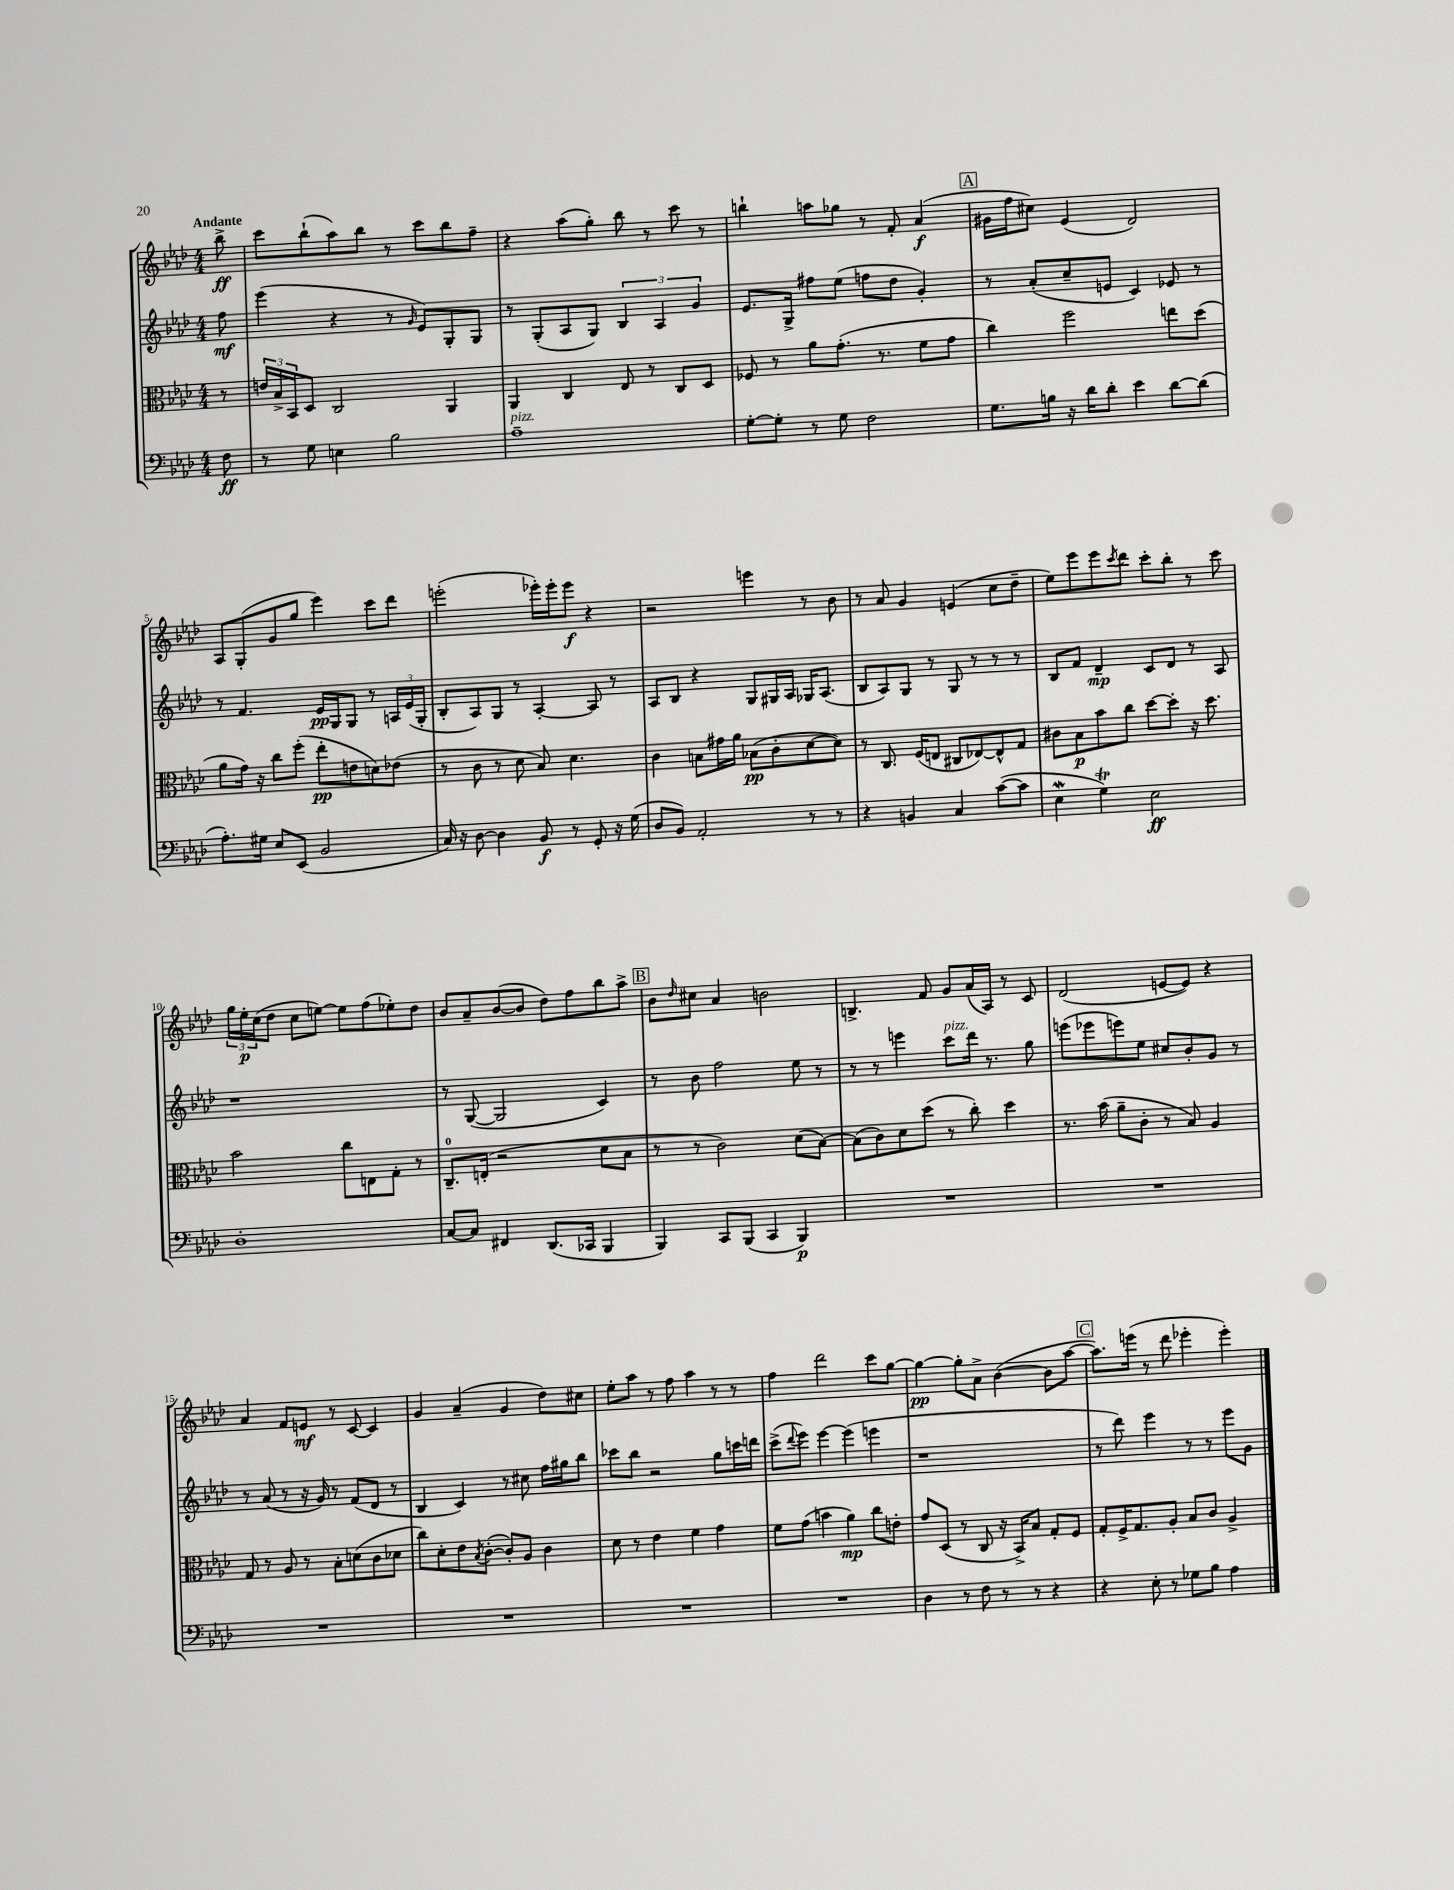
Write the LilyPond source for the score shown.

<<
\new StaffGroup <<
\new Staff = "s0" {
    \clef treble \key aes \major \numericTimeSignature \time 4/4 \partial 8 \tempo "Andante"
    bes''8->\ff |
    c'''8 bes''8-!( aes''8) bes''8 r8 c'''8 bes''8 f''8-- |
    r4 aes''8( g''8-.) bes''8 r8 c'''8 r8 |
    b''4-! a''8 ges''8 r8 f'8-. aes'4\f( |
    \mark \markup { \box "A" } gis'16 f''16 cis''8) ees'4( des'2) |
    aes8 g8-.( g'8 g''8 ees'''4) c'''8 des'''8 |
    e'''2-.( ees'''16-.) ees'''16-. ees'''8\f r4 |
    r2 e'''4 r8 bes'8 |
    r8 aes'8 g'4 e'4( c''8 des''8-- |
    ees''8) ees'''8 ees'''8 \acciaccatura { c'''8 } des'''8 c'''8-. bes''8-. r8 c'''8 |
    \tuplet 3/2 { g''16 ees''16-.\p c''16( } des''8 c''8 e''8~) e''8 f''8( ees''8-.) des''8 |
    bes'8 aes'8-- bes'8~( bes'8 des''8) f''8 bes''8 aes''8-> |
    \mark \markup { \box "B" } bes'8 \grace { des''16 } cis''8 aes'4 b'2 |
    b4.-> f'8 g'8 aes'16( aes16) r8 c'8 |
    des'2( e'8~ e'8) r4 |
    aes'4 f'8 e'8\mf r8 c'8~ c'4 |
    g'4 aes'4--( g'4 des''8) cis''8 |
    ees''8-. aes''8 r8 f''8 aes''4 r8 r8 |
    f''4 des'''2 c'''8 g''8~ |
    g''4~\pp g''8-. aes'8-> bes'4~( bes'8 aes''8~ |
    \mark \markup { \box "C" } aes''8.) e'''16( r8 des'''8 ees'''4-. ees'''4-.) \bar "|." |
}
\new Staff = "s1" {
    \clef treble \key aes \major \numericTimeSignature \time 4/4 \partial 8
    f''8\mf |
    ees'''4( r4 r8 \grace { g'16 } ees'8) g8-. g8 |
    r8 g8-.( aes8 g8) \tuplet 3/2 { bes4 aes4 g'4 } |
    ees'8. g16-> fis''8 ees''8( f''8 des''8 g'4-.) |
    \mark \markup { \box "A" } r8 aes'8-.( c''8-- e'8 c'4) ees'8 r8 |
    r8 f'4. ees'16\pp g16 g8 r8 \tuplet 3/2 { a16 ees'16( g16-. } |
    bes8-. aes8) g8 r8 aes4~-. aes8 r8 |
    aes8 bes8 r4 g8 gis16 aes16 ges16 aes8.( |
    bes8 aes8) g8 r8 g8 r8 r8 r8 |
    bes8 f'8 des'4--\mp c'8 des'8 r8 aes8 |
    r1 |
    r8 g8~( g2 c'4) |
    \mark \markup { \box "B" } r8 bes'8 f''2 ees''8 r8 |
    r8 r8 e'''4 c'''8^\markup { \italic "pizz." } des'''16 r8. g''8 |
    e'''8( ees'''8 e'''8) ees''8 cis''8 bes'8-. g'8 r8 |
    r8 aes'8( r8 r16 g'16) r8 f'8( des'8 r8 |
    bes4 c'4) r8 cis''8 f''16 gis''16 bes''8 |
    ces'''8 bes''8 r2 g''8 c'''16 d'''16 |
    c'''8->( \appoggiatura { des'''8 } ees'''8) ees'''4~ ees'''4( e'''4 |
    r1 |
    \mark \markup { \box "C" } r8 des'''8) ees'''4 r8 r8 ees'''8 g'8 \bar "|." |
}
\new Staff = "s2" {
    \clef alto \key aes \major \numericTimeSignature \time 4/4 \partial 8
    r8 |
    \tuplet 3/2 { e'16 bes16-> bes,16 } des8 c2 aes,4 |
    aes,4 c4 ees8 r8 c8 des8 |
    fes8 r8 aes'8 g'8.-.( r8. f'8 g'8 |
    \mark \markup { \box "A" } c''4) f''2 e''8 des''8( |
    aes'8 g'16) r16 c''8 f''8-.( ees''8-.\pp e'8 d'8) ees'8( |
    r8 c'8 r8 des'8 bes8) des'4. |
    c'4 b8 gis'16 aes'16 bes8\pp( c'8-. des'8~ des'8) |
    r8 c8. f16( e8 cis8 ees8~) ees8-^ g8 |
    cis'8 bes8\p bes'8 c''8 des''8~ des''8-. r16 des''8. |
    bes'2 c''8 e8 g8-. r8 |
    c8.-0-- e16-.( r2 des'8 bes8 |
    \mark \markup { \box "B" } r8 r8 c'2) des'8( bes8~) |
    bes8( c'8) des'8 des''8( r8 c''8-.) des''4 |
    r8. bes'16( aes'8-- c'8-. r8 bes8) aes4 |
    g8 r8 aes8 r8 bes8-. d'8( c'8 des'8 |
    c''8) des'8-. ees'8 \acciaccatura { bes8 } c'8~-.( c'8-.) aes8 c'4 |
    des'8 r8 ees'4 f'4 g'4 |
    f'8 g'8( b'4 aes'4\mp) c''8 e'8-. |
    g'8 des8( r8 c8 r16 bes,16->) bes8 g8-. f8 |
    \mark \markup { \box "C" } g8-. f16-> g8. aes8-. bes8 c'8 aes4-> \bar "|." |
}
\new Staff = "s3" {
    \clef bass \key aes \major \numericTimeSignature \time 4/4 \partial 8
    f8\ff |
    r8 g8 e4 bes2 |
    aes1--^\markup { \italic "pizz." } |
    g8~-. g8-. r8 g8 f2 |
    \mark \markup { \box "A" } g8. b16 r16 des'16 des'8-. ees'4 des'8~ des'8( |
    aes8.-.) gis16 ees8 ees,8( bes,2 |
    c16) r16 des8~ des4 bes,8\f r8 g,8-. r16 g16( |
    des8 bes,8) aes,2-. r8 r8 |
    r4 b,4 c4 c'8~( c'8 |
    ees4\mordent g4\trill) ees2\ff |
    des1-. |
    c8~ c8 fis,4 des,8.( ces,16 bes,,4 |
    \mark \markup { \box "B" } bes,,4) c,8 bes,,8( c,4 bes,,4\p) |
    R1 |
    R1 |
    R1 |
    R1 |
    R1 |
    R1 |
    des4 r8 f8 r8 r8 r4 |
    \mark \markup { \box "C" } r4 ees8-. r8 ges8 bes8 aes4 \bar "|." |
}
>>
>>
